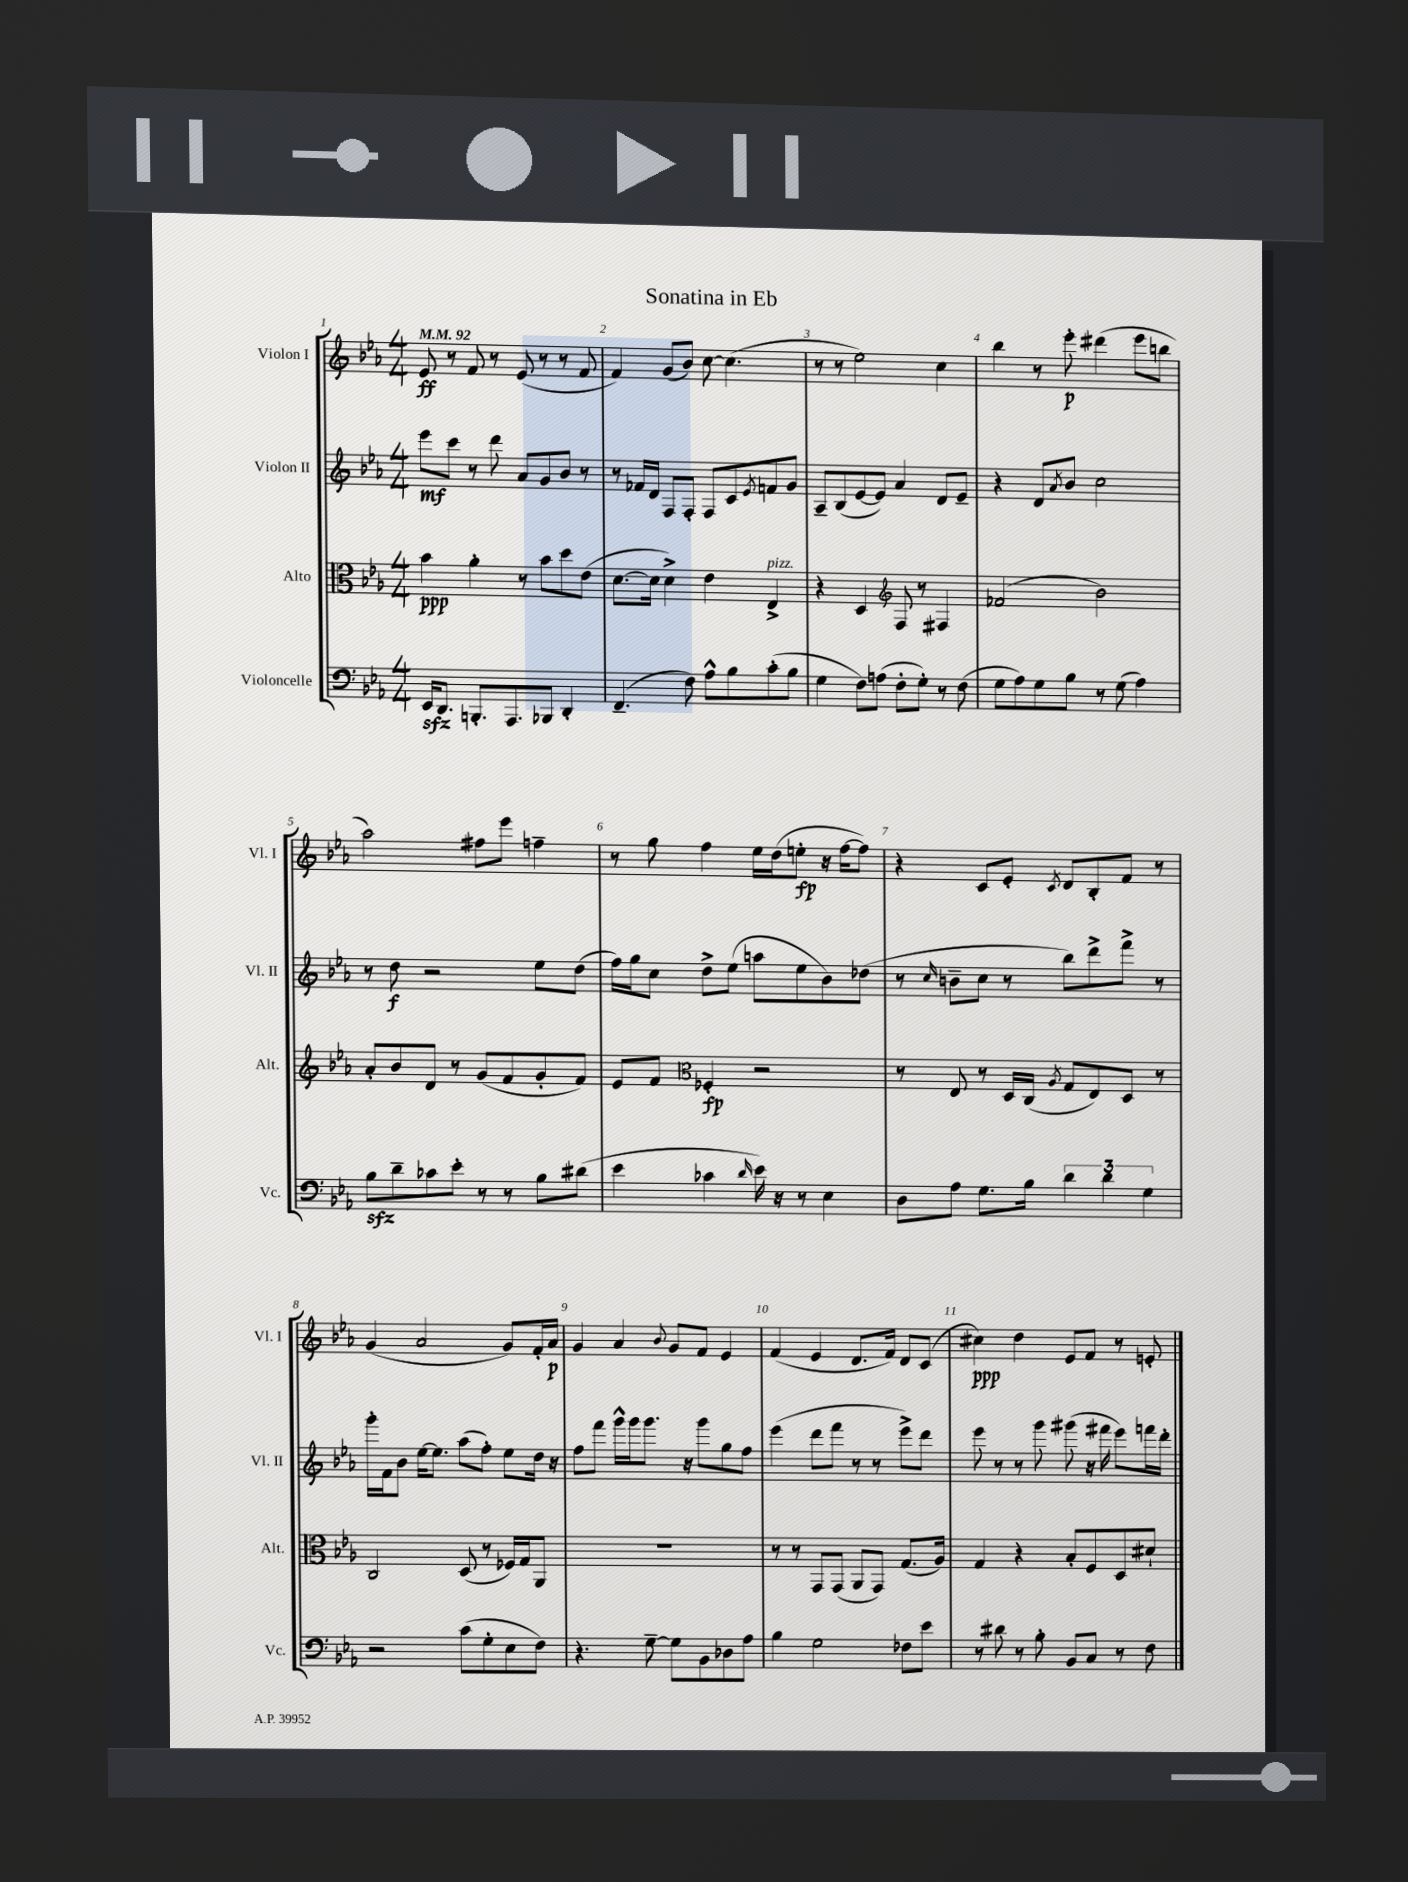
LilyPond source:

\header { title = "Sonatina in Eb" }
<<
\new StaffGroup <<
\new Staff = "s0" \with { instrumentName = "Violon I" shortInstrumentName = "Vl. I" } {
    \clef treble \key ees \major \numericTimeSignature \time 4/4 \tempo 4 = 92
    ees'8\ff r8 f'8 r8 ees'8( r8 r8 f'8 |
    f'4) g'8( bes'8) c''8~ c''4.( |
    r8 r8 ees''2) c''4 |
    bes''4 r8 ees'''8-.\p dis'''4( ees'''8 b''8 |
    aes''2) fis''8 ees'''8 f''4-- |
    r8 g''8 f''4 ees''16 d''16( e''8-.\fp r16 f''16~ f''8) |
    r4 c'8 ees'8-. \acciaccatura { c'8 } d'8 bes8-. f'8 r8 |
    g'4( aes'2 g'8) f'16-. aes'16\p |
    g'4 aes'4 \appoggiatura { bes'8 } g'8 f'8 ees'4 |
    f'4( ees'4 d'8. f'16) d'8 c'8( |
    cis''4\ppp) d''4 ees'8 f'8 r8 e'8-. \bar "|." |
}
\new Staff = "s1" \with { instrumentName = "Violon II" shortInstrumentName = "Vl. II" } {
    \clef treble \key ees \major \numericTimeSignature \time 4/4
    ees'''8\mf c'''8 r8 d'''8 aes'8 g'8 bes'8 r8 |
    r8 fes'16 d'16 f8 f8-. f8 c'8 \acciaccatura { ees'8 } f'8 g'8 |
    aes8-- bes8( ees'8~ ees'8) aes'4 d'8 ees'8-- |
    r4 d'8 \acciaccatura { aes'8 } bes'8 c''2 |
    r8 d''8\f r2 ees''8 d''8( |
    f''16) g''16 c''8 d''8-> ees''8( a''8 ees''8 bes'8) des''8( |
    r8 \grace { c''16 } b'8-- c''8 r8 bes''8) d'''8-> f'''8-> r8 |
    g'''16-. f'16 bes'8 ees''16~ ees''8. aes''8( f''8-.) ees''8 d''16 r16 |
    f''8 f'''8 g'''16-^ g'''16 g'''8. r16 g'''8 g''8 f''8 |
    ees'''4( d'''8 f'''8 r8 r8 ees'''8->) d'''8 |
    ees'''8 r8 r8 g'''8 gis'''8( r16 fis'''16 ees'''8) f'''16 d'''16-. \bar "|." |
}
\new Staff = "s2" \with { instrumentName = "Alto" shortInstrumentName = "Alt." } {
    \clef alto \key ees \major \numericTimeSignature \time 4/4
    bes'4\ppp aes'4-. r8 bes'8 d''8 ees'8( |
    d'8.~ d'16 d'4->) ees'4 ees4->^\markup { \italic "pizz." } |
    r4 d4 \clef treble f8 r8 fis4 |
    fes'2( bes'2) |
    aes'8-. bes'8 d'8 r8 g'8( f'8 g'8-. f'8) |
    ees'8 f'8 \clef alto fes4-.\fp r2 |
    r8 ees8 r8 d16 c16( \acciaccatura { aes8 } g8 ees8) d8 r8 |
    c2 d8( r8 fes16) g16 aes,8 |
    R1 |
    r8 r8 g,8 g,8( aes,8 g,8) g8.( aes16) |
    g4 r4 bes8-. f8 d8 dis'8-! \bar "|." |
}
\new Staff = "s3" \with { instrumentName = "Violoncelle" shortInstrumentName = "Vc." } {
    \clef bass \key ees \major \numericTimeSignature \time 4/4
    ees,16\sfz d,8. b,,8.-. aes,,8. bes,,8 d,4-. |
    f,4.--( f8) aes8-^ bes8 c'8-.( bes8 |
    g4 f8) a8( f8-. g8-.) r8 f8( |
    g8 aes8) g8 bes8 r8 g8( aes4) |
    bes8\sfz d'8-- ces'8 ees'8-. r8 r8 bes8 dis'8( |
    ees'4 ces'4 \grace { d'16 } ees'16) r16 r8 ees4 |
    d8 aes8 g8. bes16 \tuplet 3/2 { d'4 d'4 g4 } |
    r2 c'8( g8-. ees8 f8) |
    r4. g8~-- g8 bes,8 des8 aes8 |
    bes4 g2 fes8 ees'8 |
    r8 dis'8 r8 bes8-. bes,8 c8 r8 f8 \bar "|." |
}
>>
>>
\layout { \context { \Score \override BarNumber.break-visibility = ##(#f #t #t) barNumberVisibility = #all-bar-numbers-visible } }
